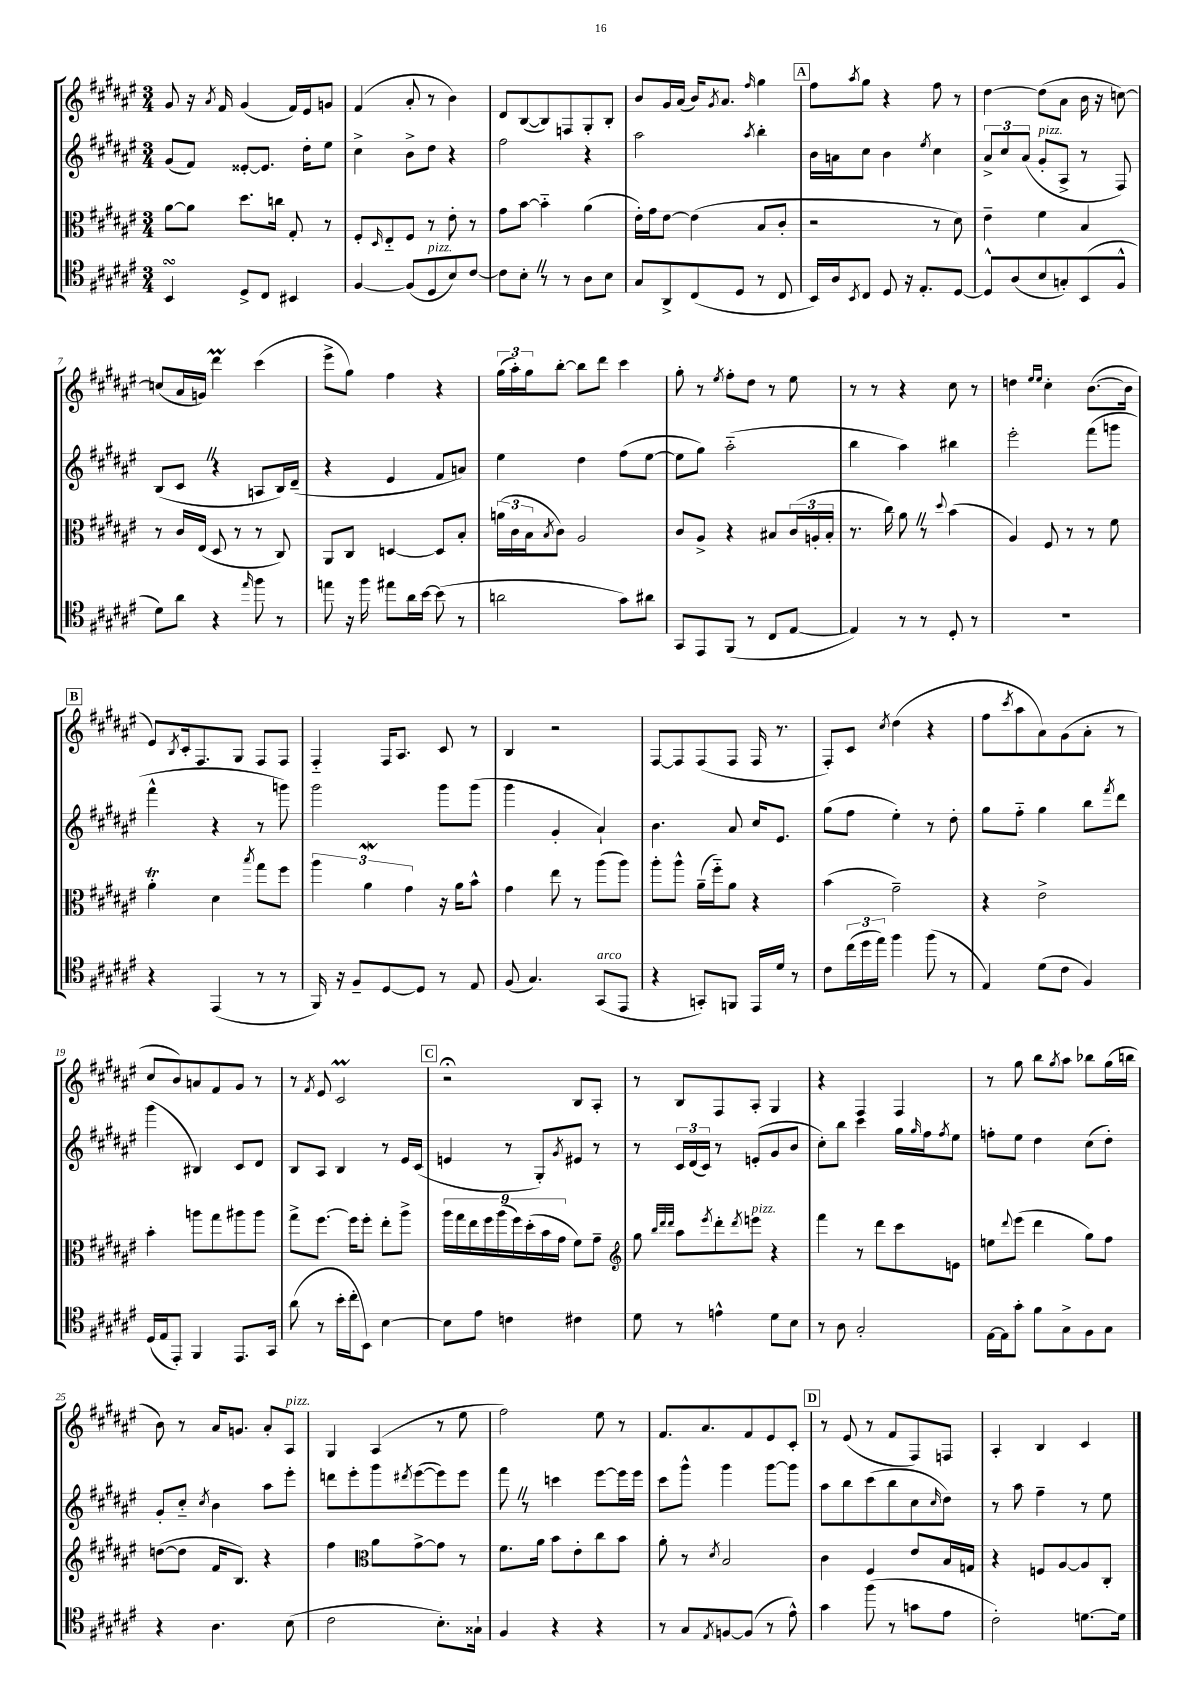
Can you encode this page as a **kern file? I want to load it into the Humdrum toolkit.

**kern	**kern	**kern	**kern
*staff4	*staff3	*staff2	*staff1
*clefC4	*clefC3	*clefG2	*clefG2
*k[f#c#g#d#a#e#]	*k[f#c#g#d#a#e#]	*k[f#c#g#d#a#e#]	*k[f#c#g#d#a#e#]
*M3/4	*M3/4	*M3/4	*M3/4
4BB/	[8a#\L	(8g#/L	8g#/
.	8a#\]J	8f#/J)	16r
.	.	.	8qa#/
.	.	.	16f#/
8D#^/L	8.dd#\L	[8e##'/L	(4g#/
8C#/J	.	8.e##/]J	.
.	16cc\Jk	.	.
4BB#/	8G#'/	.	16f#/LL)
.	.	16dd#'\LK	16e#/J
.	8r	8ee#\J	8g/J
=	=	=	=
[4F#/	8F#'/L	4cc#^\	(4f#/
.	16qqD#/	.	.
.	8E#'~/	.	.
(8F#/]L	8F#/J	8b^\L	8a#'/
8D#/	8r	8dd#\J	8r
8B/)	8e#'\	4r	4b\)
[8c#/J	8r	.	.
=	=	=	=
8c#\]L	8g#\L	2ff#\	8d#/L
8B'\J	[8b\J	.	([8B/
8r	4b'~\]	.	8B/])
8r	.	.	8F/
8A#\L	(4a#\	4r	8G#'/
8B\J	.	.	8B'/J
=	=	=	=
8G#/L	16e#'\LL)	2aa#\	8b/L
.	16g#\J	.	.
8AA#^/	[8e#\J	.	16g#/L
.	.	.	(16a#/JJ
(8C#/	(4e#\]	.	16b/LK)
.	.	.	8qg#/
.	.	.	8.a#/J
8D#/J	.	.	.
.	.	8qaa#/	16qqff#/
8r	8B/L	4bb'\	4gg#\
8C#/	8c#'/J	.	.
=	=	=	=
16BB/LL)	2r	16b\LL	8ff#\L
16A#/J	.	16a\J	.
8qBB/	.	.	8qaa#/
8C#/J	.	8cc#\J	8gg#\J
8D#/	.	4b\	4r
16r	.	.	.
8.E#'/L	.	.	.
.	.	8qee#/	.
.	8r	4cc#\	8ff#\
[8D#/J	8d#\)	.	8r
=	=	=	=
8D#^^/]L	4e#~\	12a#^/L	[4dd#\
.	.	12cc#/	.
(8A#/	.	.	.
.	.	(12a#/J	.
8B/	4f#\	8g#'/L	(8dd#\]L
8G'/)	.	8A#^/J	8a#\J
(8BB/	4B/	8r	16b\
.	.	.	16r
8F#^^/J	.	8F#/)	[8cc\)
=	=	=	=
8d#\L)	8r	(8B/L	(8cc/]L
8a#\J	16c#/LL	8c#/J	16a#/L
.	(16E#/JJ	.	16g/JJ)
4r	8D#/	4r	4ddd#\
.	8r	.	.
16qqee#/	.	.	.
8ff#\	8r	8A/L	(4ccc#\
8r	8C#/)	16B/L)	.
.	.	(16d#~/JJ	.
=	=	=	=
8ee\	8AA#/L	4r	8eee#^\L
16r	8C#/J	.	8gg#\J)
16ff#\	.	.	.
8ee#\L	[4D/	4e#/	4ff#\
16a#\L	.	.	.
[16b\JJ	.	.	.
(8b\]	8D/]L	8f#/L	4r
8r	8B'/J	8a/J)	.
=	=	=	=
2a\	(24a\LL	4ee#\	(24gg#\LL
.	24c#\	.	24aa#'\)
.	24B\J	.	24gg#\J
.	8qB/	.	.
.	8c#\J)	.	[8bb'\J
.	2A#/	4dd#\	8bb\]L
.	.	.	8ddd#\J
8g#\L)	.	(8ff#\L	4ccc#\
8a#\J	.	[8ee#\J	.
=	=	=	=
8GG#/L	8c#/L	8ee#\]L	8gg#'\
8EE#/	8A#^/J	8gg#\J)	8r
.	.	.	8qee#/
(8FF#/J	4r	(2aa#'~\	8ff#'\L
8r	.	.	8dd#\J
8C#/L	8B#/L	.	8r
[8E#/J	(24c#/L	.	8ee#\
.	24A'/	.	.
.	24B#'/JJ	.	.
=	=	=	=
4E#/])	8.r	4bb\	8r
.	.	.	8r
.	16cc#\)	.	.
8r	8a#\	4aa#\)	4r
8r	8r	.	.
.	8qqdd#/	.	.
8D#'/	(4b\	4bb#\	8cc#\
8r	.	.	8r
=	=	=	=
2.r	4A#/)	2eee#'\	4dd\
.	.	.	16qqee#/LL
.	.	.	16qqee#/JJ
.	8F#/	.	4cc#'\
.	8r	.	.
.	8r	(8fff#\L	([8.b\L
.	8f#\	8ggg\J	.
.	.	.	16b\]Jk
=	=	=	=
4r	4a#'\	4fff#^^\	8e#/L)
.	.	.	8qB/
.	.	.	16c#'/k
.	.	.	8.F#/
(4EE#/	4d#\	4r	.
.	.	.	8G#/J
.	8qbb/	.	.
8r	8gg#\L	8r	8F#/L
8r	8ff#\J	8ggg\)	8F#/J
=	=	=	=
16FF#/)	6aa#\	2ggg#\	4F#'~/
16r	.	.	.
8F#~/L	.	.	.
.	6a#\	.	.
[8D#/	.	.	16F#/LK
.	.	.	8.A#/J
.	6g#\	.	.
8D#/]J	.	.	.
8r	16r	8ggg#\L	8c#/
.	16a#\LK	.	.
8E#/	8b^^\J	(8ggg#\J	8r
=	=	=	=
(8F#/	4g#\	4ggg#\	4B/
4.G#/)	.	.	.
.	8ee#\	4g#'/	2r
.	8r	.	.
(8GG#/L	(8aa#\L	4a#`/)	.
8EE#/J	8aa#\J)	.	.
=	=	=	=
4r	8aa#'\L	4.b\	[8F#/L
.	8aa#^^\J	.	8F#/]
8GG'/L)	(16a#~\LL	.	(8F#/
.	16ff#'~\J)	.	.
8FF/J	8a#\J	8a#/	8F#/J
16EE#/LL	4r	16cc#/LK	16F#/
16d#/JJ	.	8.e#/J	8.r
8r	.	.	.
=	=	=	=
8c#\L	(4b\	(8gg#\L	8F#'/L)
(24cc#\L	.	8ff#\J	8c#/J
24dd#\	.	.	.
24ee#\JJ)	.	.	.
.	.	.	8qcc#/
4ff#\	2g#~\)	4ee#'\)	(4dd#\
(8ff#\	.	8r	4r
8r	.	8dd#'\	.
=	=	=	=
4E#/)	4r	8gg#\L	8ff#\L
.	.	.	8qccc#/
.	.	8ff#'~\J	8aa#\
(8d#\L	2e#^\	4gg#\	8a#\)
8c#\J	.	.	(8g#\
4F#/)	.	8bb\L	8a#'\J
.	.	8qfff#/	.
.	.	8ddd#\J	8r
=	=	=	=
(16D#/LL	4b'\	(4ggg#\	8cc#/L
16E#/J	.	.	.
8EE#'/J)	.	.	8b/)
4FF#/	8aa\L	4B#/)	8a/
.	8gg#\	.	8f#/
8.EE#/L	8aa#\	8c#/L	8g#/J
.	8aa#\J	8d#/J	8r
16GG#/Jk	.	.	.
=	=	=	=
(8a#\	8gg#^\L	8B/L	8r
.	.	.	8qf#/
8r	[8.ff#\J	8A#/J	8e#/
16b'\LL	.	4B/	2c#/
16cc#'\J	16ff#\]LK	.	.
8BB\J)	8ff#'\J	.	.
[4B\	8ee#'\L	8r	.
.	8aa#^\J	16e#/LL	.
.	.	(16c#/JJ	.
=	=	=	=
8B\]L	18aa#\LL	4e/	2r;
.	18gg#\	.	.
.	18ee#\	.	.
8e#\J	.	.	.
.	18ff#\	.	.
.	(18aa#\	.	.
4c\	.	8r	.
.	18ff#\)	.	.
.	(18dd#'\	.	.
.	.	8G#'/L)	.
.	18b\	.	.
.	18g#\JJ	.	.
.	.	8qg#/	.
4c#\	8f#\L)	8e#/J	8B/L
.	8g#~\J	8r	8A#'/J
=	=	=	=
*	*clefG2	*	*
8d#\	8gg#\	8r	8r
.	32qqbb/LLL	.	.
.	32qqddd#/	.	.
.	32qqddd#/JJJ	.	.
8r	8aa#\L	24c#/LL	8B/L
.	.	(24d#/	.
.	.	24c#/JJ)	.
.	8qeee#/	.	.
4e^^\	8ddd#'\	8r	8F#/
.	8qddd#/	.	.
.	8eee\J	(8e'/L	8A#'/J
8d#\L	4r	8g#/	4G#/
8B\J	.	8b/J	.
=	=	=	=
8r	4fff#\	8cc#'\L)	4r
8A#\	.	8bb\J	.
2G#'/	8r	4ccc#\	4F#/
.	8ddd#\L	.	.
.	8ccc#\	16gg#\LL	4F#/
.	.	16qqgg#/	.
.	.	16ff#\J	.
.	.	8qff#/	.
.	8e\J	8ee#\J	.
=	=	=	=
[16E#\LL	8ee\L	8ff'\L	8r
16E#\]J	.	.	.
.	8qqddd#/	.	.
8g#'\J	(8eee#\J	8ee#\J	8gg#\
8f#\L	4ddd#\	4dd#\	8bb\L
.	.	.	8qgg#/
8G#^\	.	.	8aa#\J
8F#\	8gg#\L)	(8cc#\L	8bb-\L
8G#\J	8ff#\J	8dd#'\J)	(16gg#\L
.	.	.	16bb\JJ
=	=	=	=
4r	([8dd\L	8g#'/L	8b\)
.	8dd\]J	8cc#'~/J	8r
.	.	8qcc#/	.
4.A#\	16f#/LK	4b\	16a#/LK
.	8.B/J)	.	8.g/J
.	4r	8aa#\L	8a#'/L
(8B\	.	8eee#'\J	8A#/J
=	=	=	=
2c#\	4ff#\	8ddd\L	4G#/
.	.	8eee#'\	.
*	*clefC3	*	*
.	8a#\L	8ggg#\	(4A#/
.	.	8qddd#/	.
.	[8g#^\	([8eee#\	.
8.B'\L)	8g#\]J	8eee#\])	8r
.	8r	8eee#\J	8ee#\
16G##`\Jk	.	.	.
=	=	=	=
4F#/	8.f#\L	8fff#\	2ff#\)
.	.	8r	.
.	16a#\Jk	.	.
4r	8b\L	4ccc\	.
.	8e#'\	.	.
4r	8cc#\	[8eee#\L	8ee#\
.	8b\J	16eee#\]L	8r
.	.	16eee#\JJ	.
=	=	=	=
8r	8a#'\	8ccc#\L	8.f#/L
8G#/L	8r	8ggg#^^\J	.
.	.	.	8.a#/
8qE#/	8qd#/	.	.
[8F/	2B/	4ggg#\	.
(8F/]J	.	.	8f#/
8r	.	[8ggg#\L	8e#/
8e#^^\)	.	8ggg#\]J	8c#'/J
=	=	=	=
4g#\	4c#\	8aa#\L	8r
.	.	8bb\	(8e#/
(8ff#\	4F#/	(8ccc#\	8r
8r	.	8bb\	8f#/L
8g\L	8e#/L	8cc#\	8F#/)
.	.	16qqcc#/	.
8e#\J	16B/L	8dd#\J)	8F/J
.	16G/JJ	.	.
=	=	=	=
2c#'\)	4r	8r	4A#'/
.	.	8aa#\	.
.	8F/L	4ff#~\	4B/
.	[8A#/	.	.
[8.d\L	8A#/]	8r	4c#/
.	8C#'/J	8ee#\	.
16d\]Jk	.	.	.
==	==	==	==
*-	*-	*-	*-
